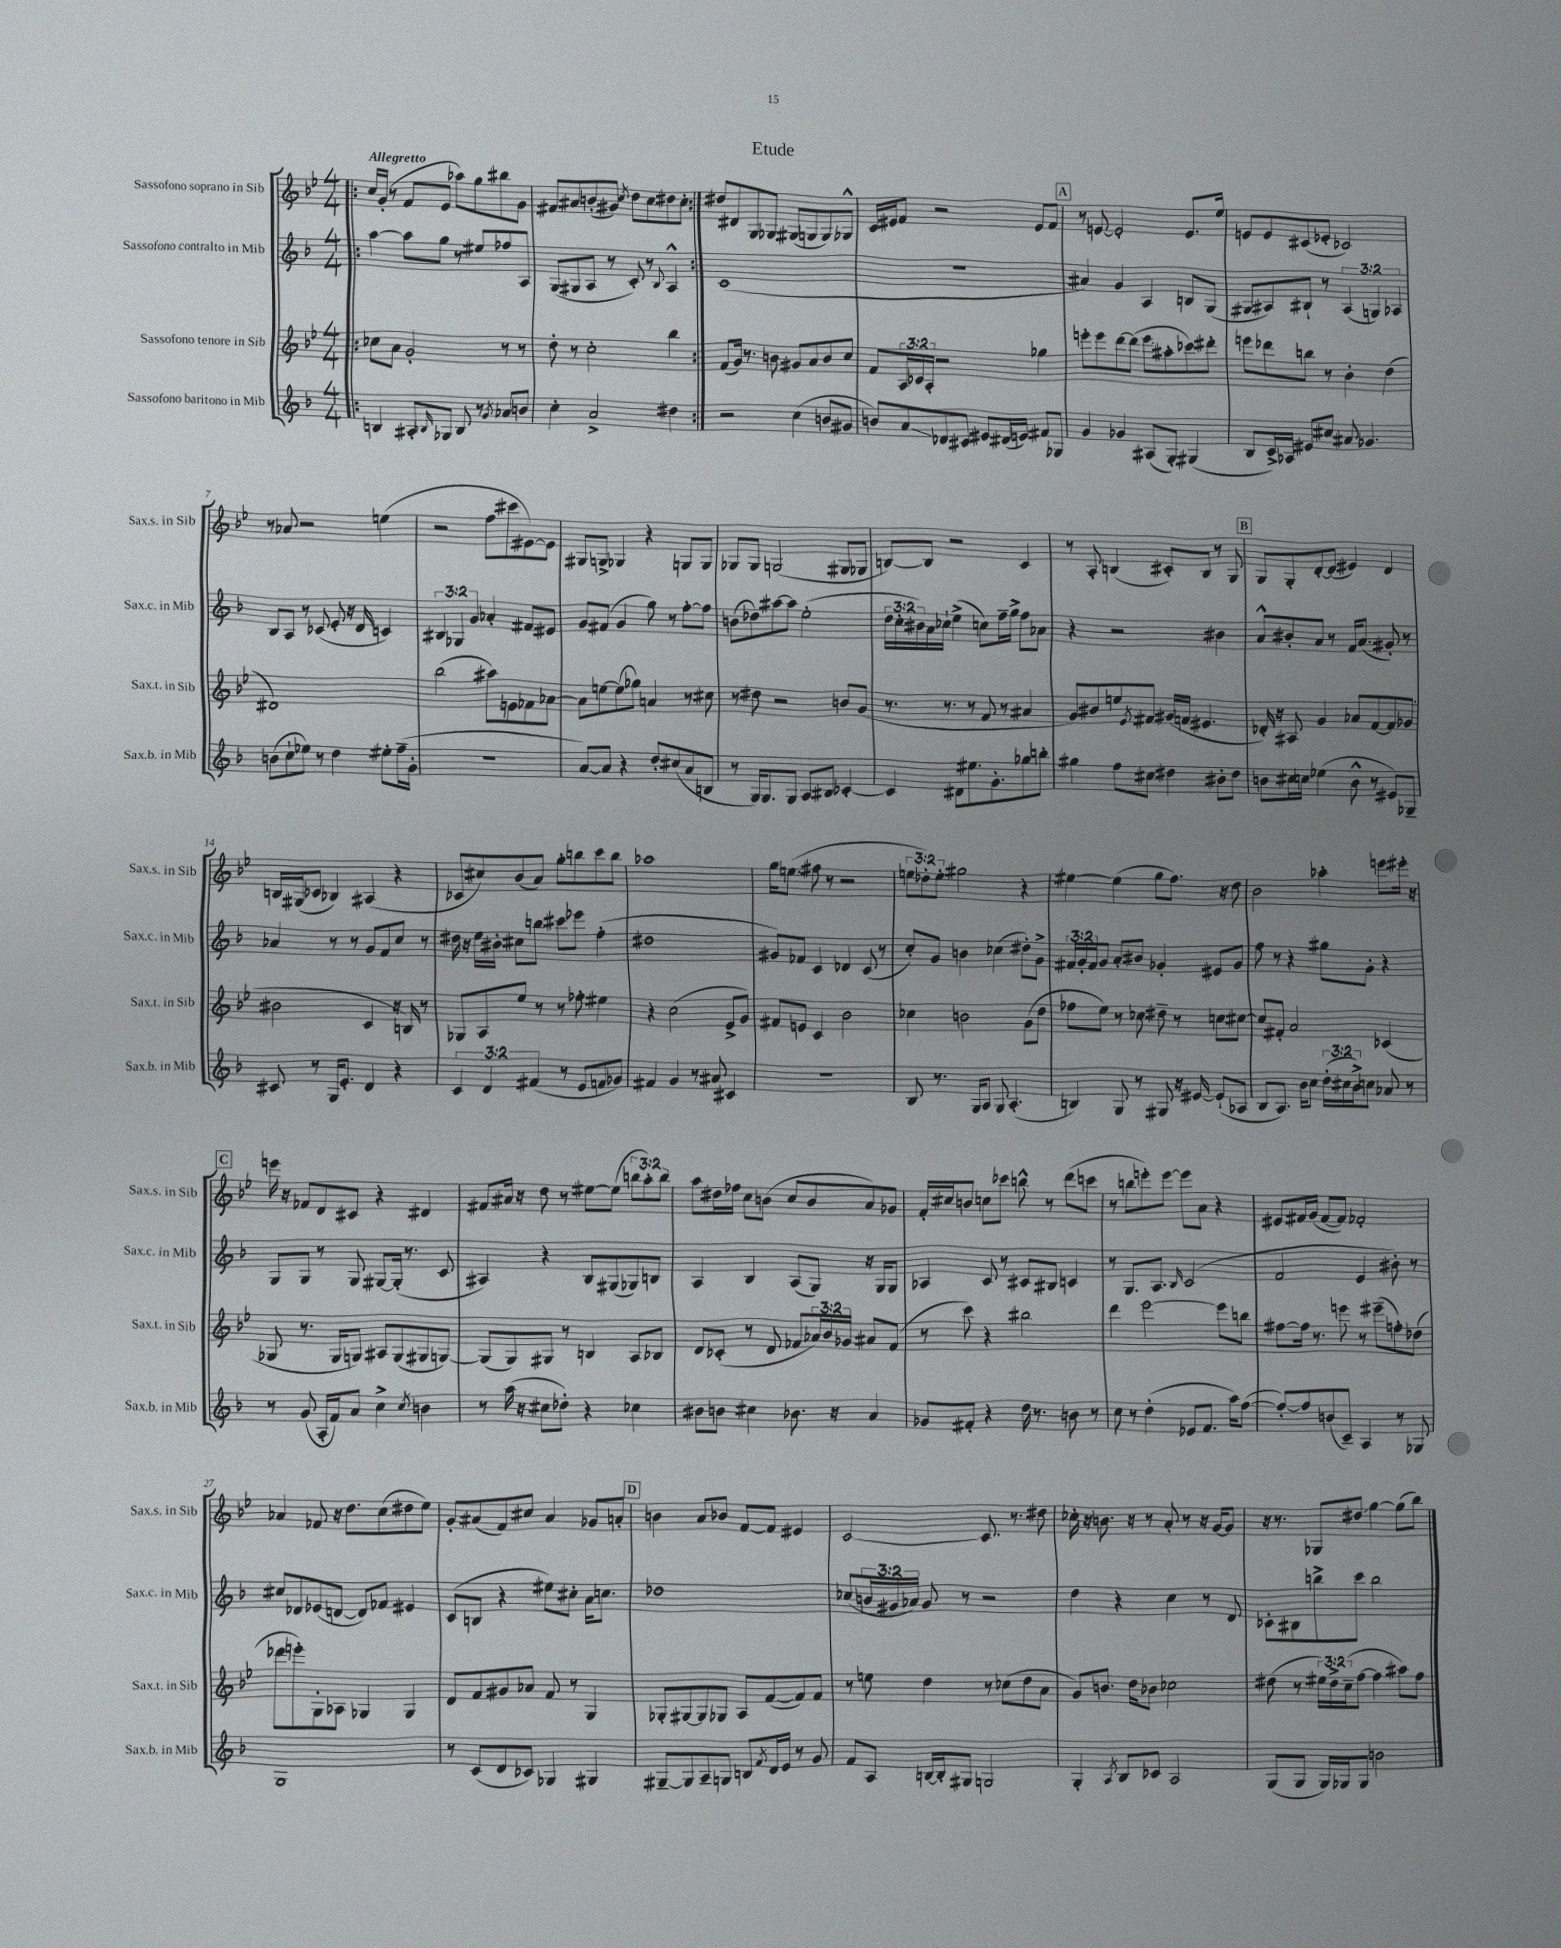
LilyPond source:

\header { title = "Etude" }
<<
\new StaffGroup <<
\new Staff = "s0" \with { instrumentName = "Sassofono soprano in Sib" shortInstrumentName = "Sax.s. in Sib" } {
    \clef treble \key bes \major \numericTimeSignature \time 4/4 \override Staff.TupletNumber.text = #tuplet-number::calc-fraction-text \tempo "Allegretto"
    \repeat volta 2 { \bar ".|:" c''16 g'16-.( r8 f'8 ees'8 aes''8) g''8 bis''8 g'8 |
    fis'8 ais'8 b'8-.( gis'8) \acciaccatura { c''8 } d''8 c''8 dis''8 c''8-. | }
    dis''8 dis'8 g8 ges8 gis8( g8 g8) ges8-^ |
    c'16 eis'16 f'8 r2 eis'8 f'8 |
    \mark \markup { \box "A" } r8 e'8~ e'2-. e'8. ees''16 |
    e'8 e'8 cis'8( ees'8-. ces'2) |
    r8 aes'8 r2 e''4( |
    r2 f''8 cis'''8 eis'8~) eis'8 |
    gis8 g8-> ges4 r4 g8 g8 |
    ges8 ges8 g2( gis8 ges8 |
    b8~) b8 r2 c'4 |
    r8 a8-. b4( cis'8-.) b8 r8 g8 |
    \mark \markup { \box "B" } g8 g8-. d'8~-. d'8( eis'4) d'4 |
    b16 gis16( ces'8 bes4) ais4( r4 |
    ces'8 cis''8) bes'8( a'8) g''8-. b''8 c'''8 b''8 |
    aes''1 |
    g''16 e''8.( fis''8 r8 r2 |
    \tuplet 3/2 { e''8 des''8-.) e''8-. } gis''2 r4 |
    eis''4~ eis''4( g''8 f''8.) r16 d''8 |
    bes'2 aes''4-. e'''8 eis'''16-. r16 |
    \mark \markup { \box "C" } e'''16 r16 fes'8 d'8 cis'8 r4 dis'4 |
    fis'8 ais'16 r16 d''8 r8 eis''8~ eis''8( \tuplet 3/2 { b''8 a''8-.) b''8 } |
    a''8 dis''16 fes''16 c''8 b'8( c''8 b'8 a'8) ges'8 |
    f'16-. cis''16 b'8 c''8 ces'''8 b''8-^ r8 d'''8( c'''8 |
    r8 b''8 e'''8-.) e'''8~ e'''8 a'8 r4 |
    eis'8 fis'16 g'16( fis'8~ fis'8) fes'2-. |
    aes'4 fes'8 r16 d''8. c''8( dis''8 ees''8) |
    g'8-. ais'8( f'8) cis''8 ais'4 ges'8 a'8-. |
    \mark \markup { \box "D" } b'4 a'8 bes'8 f'8~ f'8 eis'4 |
    c'2~ c'8. r8. dis''8 |
    ces''16-. r16 b'8. r16 r8 a'8-. r8 r16 g'16~ g'8 |
    r16 r8. ges8 dis''8\glissando g''4~ g''8( bes''8) \bar "|." |
}
\new Staff = "s1" \with { instrumentName = "Sassofono contralto in Mib" shortInstrumentName = "Sax.c. in Mib" } {
    \clef treble \key f \major \numericTimeSignature \time 4/4 \override Staff.TupletNumber.text = #tuplet-number::calc-fraction-text
    \repeat volta 2 { \bar ".|:" a''4~ a''8 g''8 r8 eis''8 fes''8 a8 |
    g8( gis8 a8 r8 c'8-.) r8 \appoggiatura { bes8 } a4-^ | }
    c'1( |
    R1 |
    \mark \markup { \box "A" } ais'4) g'4 a4 b8 g8( |
    gis8 ais8) bis8-! r8 \tuplet 3/2 { ais4( g4) aes4 } |
    bes8 a8 r8 ces'8( e'8-. r16 d'16 c'4) |
    \tuplet 3/2 { bis4 ges4 g'4 } aes'4-. fis'8 eis'8 |
    g'8 fis'8( g'4 g''8) r8 f''8~-. f''8 |
    b'8( des''8) ais''8~ ais''8 e''2-.( |
    \tuplet 3/2 { d''16 c''16-. bis'16) } a'16 ces''16-! e''4->( c''8) f''16-- g''16-> f''8 aes'8 |
    r4 r2 bis'4 |
    \mark \markup { \box "B" } a'8-^ bis'8-. a'8 r8 f'16 a'8.( gis'8-.) r8 |
    aes'4 r8 r8 g'8 f'8 c''8 r8 |
    dis''16 r16 e''16 bis'16-. cis''8 b''8 cis'''8 ees'''8 f''4-.( |
    dis''1 |
    gis'8) fes'8 c'4 des'4 c'8( r8 |
    c''8-.) g'8 b'4 ces''4( dis''8-.) g'8-> |
    \tuplet 3/2 { fis'16 g'16-. fis'16 } g'8 a'8-. bis'8 ges'4-. eis'8 ges'8 |
    f''8 r8 r4 gis''8 g'8-. r4 |
    \mark \markup { \box "C" } g8 g8 r8 g8 gis8~ gis16-.( r8. c'8 |
    ais4) r4 bes8 gis8( ges8) b8 |
    a4 bes4 a8( g8) r16 g16 g8 |
    aes4 c'8 r8 cis'8 bis8 c'4 |
    r8 g8. a8. \grace { bes16 } c'2( |
    f'2 e'4 bis'8-.) r8 |
    cis''8 des'8 ees'8( d'8~ d'8) fes'8 eis'4 |
    c'8( b8 r4 eis''8) cis''8-. a'16 c''8. |
    \mark \markup { \box "D" } des''1 |
    ces''8( \tuplet 3/2 { b'16 gis'16 aes'16) } gis'8 r8 r2 |
    d''4 r4 c''4 r8 d'8 |
    ces'8-. bis8 b''8-> c'''8 b''2 \bar "|." |
}
\new Staff = "s2" \with { instrumentName = "Sassofono tenore in Sib" shortInstrumentName = "Sax.t. in Sib" } {
    \clef treble \key bes \major \numericTimeSignature \time 4/4 \override Staff.TupletNumber.text = #tuplet-number::calc-fraction-text
    \repeat volta 2 { \bar ".|:" ces''8 a'8 g'2-. r8 r8 |
    d''8-. r8 c''2-. bes''4 | }
    f'8( g'16) r8. b'8 gis'8 a'8 b'8 c''8 |
    f'8 \tuplet 3/2 { a16 ces'16 a16-. } r2 ges''4 |
    \mark \markup { \box "A" } e'''8-. e'''8 d'''8~ d'''8( e'''8\glissando ais''8-. ces'''8) dis'''8-. |
    e'''8 des'''8 b''8 r8 bes'4-. d''4( |
    dis'1) |
    bes''2( ais''8) e'8 fes'8 aes'8~ |
    aes'8 e''8~ e''8( ges''8) a'4 r8 cis''8 |
    r8 dis''8 r2 b'8 g'8( |
    r8. r8. r8 f'8 r8 ais'4 |
    g'8) bis'8 e''8 \acciaccatura { ees'8 } fis'8 gis'16( f'16 eis'4. |
    \mark \markup { \box "B" } des'16-.) r16 ais8 g'4 aes'8 f'8~ f'8 ges'8( |
    bis'2 c'4 r16 b16) r8 |
    ges8 a8 ees''8 r8 r8 fes''8-. eis''4 |
    r4 c''2( ees'8-> g'8) |
    fis'8 e'8 c'4 bes'2 |
    ces''4 b'2 g'8( d''8 |
    fes''8 ees''8) r8 ces''8 dis''8-- r8 c''8 cis''8~ |
    cis''8 fis'8-. a'2 ces'4( |
    \mark \markup { \box "C" } ges8 r8. ges16 g8) ais8 g8( gis8 g8~) |
    g8( g8) gis8 r8 b4 a8 bes8 |
    d'8 ces'8-.( r8 d'8 fes'8 \tuplet 3/2 { aes'16) bes'16 ges'16 } ais'8 fes'8( |
    r8 c'''8) r4 bis''2 |
    d'''4 ees'''2~ ees'''8 b''8 |
    fis''8~ fis''16 r8. e'''8 r8 eis'''8--( f''8-.) des''8( |
    des'''8 e'''8-.) g8-. aes8 ges4 ges4 |
    d'8 f'8 gis'8 aes'8 f'8 r8 g4 |
    \mark \markup { \box "D" } ges8-. gis8~ gis8 ges8 a8 f'8~( f'8) f'8 |
    r8 e''8 d''4 r8 ces''8( d''8 a'8 |
    g'8) b'8. d''16 bes'8 ces''2 |
    dis''8( r8 \tuplet 3/2 { eis''16) dis''16-> c''16--( } f''8~ f''4 ais''8) f''8 \bar "|." |
}
\new Staff = "s3" \with { instrumentName = "Sassofono baritono in Mib" shortInstrumentName = "Sax.b. in Mib" } {
    \clef treble \key f \major \numericTimeSignature \time 4/4 \override Staff.TupletNumber.text = #tuplet-number::calc-fraction-text
    \repeat volta 2 { \bar ".|:" b4 ais8-. \grace { bes16 } ges8 bes8 r8 \acciaccatura { g'8 } aes'8 b'8 |
    c''4-. a'2-> dis''4 | }
    r2 c''4( b'8 gis'8 |
    b'8) a'8\glissando des'8 cis'8 eis'8 dis'16( e'16) fis'8 ges8 |
    \mark \markup { \box "A" } g'4 ges'4 ais8( g8-.) gis4( |
    bes8 c'16->) aes16 eis'8 cis''8 ais'8 ges'4. |
    b'8( c''8-! ees''8) r8 d''4 eis''8-. f''16--( g'16-. |
    R1 |
    a'8~) a'8 r4 d''8-. cis''8( a'8 b8 |
    r8 g16) g8. g8 a8 bis8 ces'4~-. |
    ces'4 dis'8 eis''8. g'8.-. ges''8 b''8-. |
    gis''4 f''8 cis''8 dis''4 bis'8-. dis''8 |
    \mark \markup { \box "B" } b'8 cis''16 c''16 ees''4( b'8-^ r8 eis'8) ges8-- |
    cis'8 r8 g16 e'8.-. d'4 r4 |
    \tuplet 3/2 { c'4 d'4 fis'4( } r8 e'8 f'8 ges'8) |
    fis'4 g'4 r8 ais'8 cis'4 |
    R1 |
    bes8 r8. g16 a8 g8 a4.-.( |
    b4) g8 r8 gis8 r16 eis'16~ eis'8-!( aes8 |
    bes8 a8.) bes'16 c''8 \tuplet 3/2 { d''16-.( cis''16 bes'16->) } c''8 aes'8 r8 |
    \mark \markup { \box "C" } r8 g'8( a16-. f'16) a'8 c''4-> \acciaccatura { c''8 } b'4 |
    r8 a''16( r16 cis''8 des''8-.) r4 ces''4 |
    bis'8 b'8 cis''4 bes'8. r16 a'4 |
    ges'8 fis'8-. r4 d''16 r8. b'8 r8 |
    c''8 r8 d''4-.( ees'8 f'8. a''16) f''8~( |
    f''8~-.) f''8 b'8( c'8--) a4 r8 ges8 |
    g1 |
    r8 c'8( d'8 ces'8) ges4 gis4 |
    \mark \markup { \box "D" } gis8~-- gis8 a8-- g8 b8 \acciaccatura { f'8 } d'16 e'16 r8 g'8 |
    f'8 a8 b16~ b16-. gis8 g2 |
    g4-. \acciaccatura { a8 } bes8 ces'8 a2 |
    g8( g8 g16) ges16 ges8 b'2 \bar "|." |
}
>>
>>
